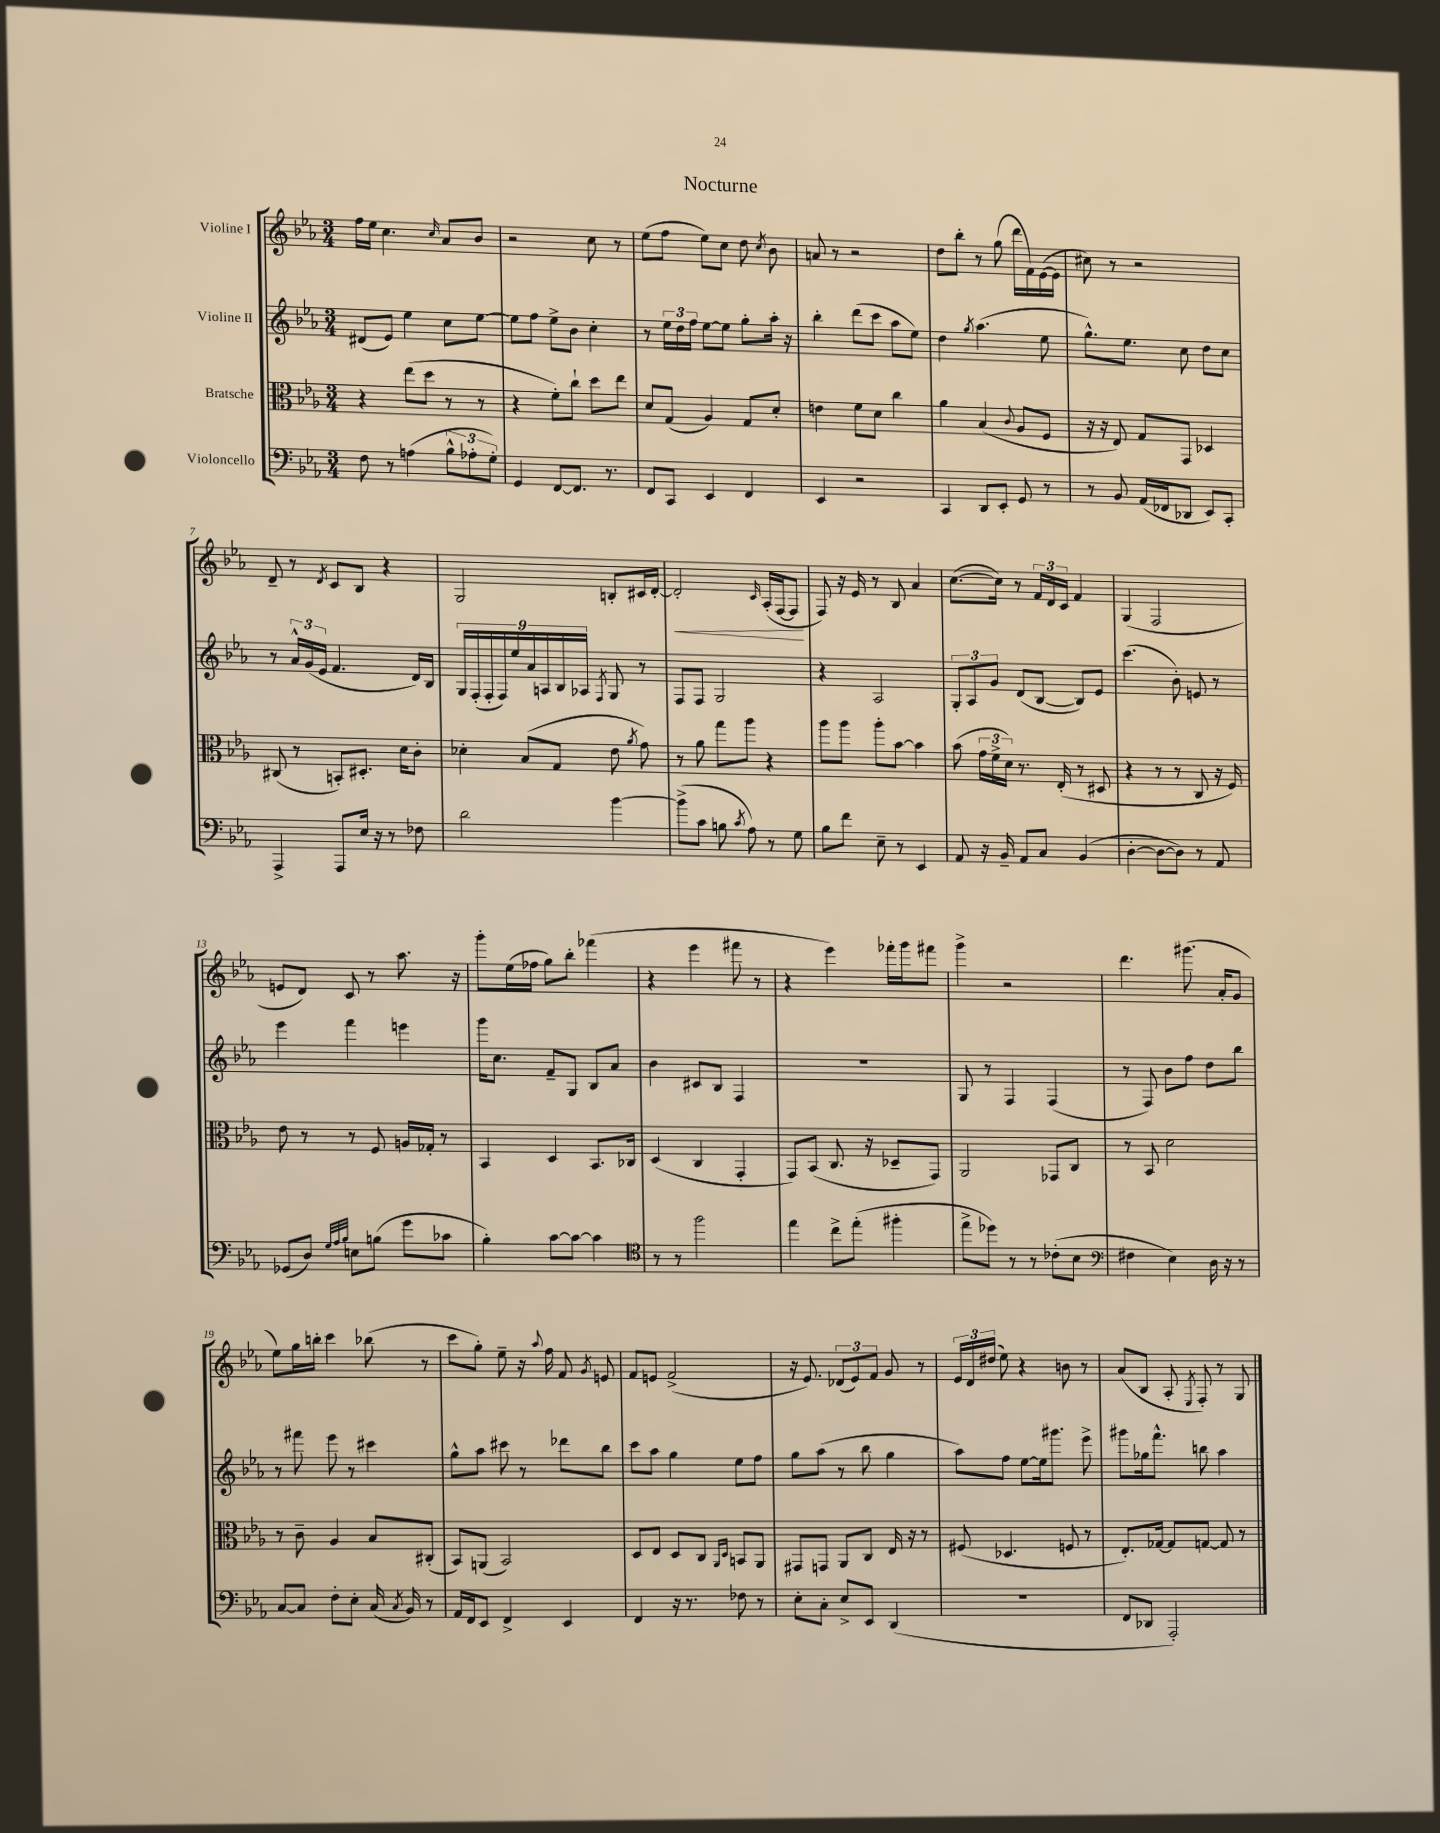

**kern	**kern	**kern	**kern
*staff4	*staff3	*staff2	*staff1
*clefF4	*clefC3	*clefG2	*clefG2
*k[b-e-a-]	*k[b-e-a-]	*k[b-e-a-]	*k[b-e-a-]
*M3/4	*M3/4	*M3/4	*M3/4
8F	4r	(8d#	16ff
.	.	.	16ee-
8r	.	8e-)	4.cc
(4A	(8ee-	4ee-	.
.	8dd	.	.
.	.	.	16qqcc
12B-^^	8r	8cc	8a-
12A-'	.	.	.
.	8r	[8ee-	8b-
12G')	.	.	.
=	=	=	=
4GG	4r	8ee-]	2r
.	.	8ff	.
[8FF	8f')	8ee-^	.
8.FF]	8cc`	8b-	.
.	8dd	4cc'	8cc
8.r	.	.	.
.	8ee-	.	8r
=	=	=	=
8FF	8d	8r	(8ee-
8CC	(8G	24ee-	8ff
.	.	24dd	.
.	.	24ff	.
4EE-	4A-)	[8ee-	8ee-)
.	.	8ee-]	8cc
4FF	8G	8gg'	8dd
.	.	.	8qcc
.	8d'	16aa-'	8b-
.	.	16r	.
=	=	=	=
4EE-	4e	4bb-'	8a
.	.	.	8r
2r	8f	(8ddd	2r
.	8d	8ccc	.
.	4cc	8aa-	.
.	.	8ee-)	.
=	=	=	=
4CC	4a-	4dd	8dd
.	.	.	8bb-'
.	.	8qgg	.
8DD	(4B-	(4.aa-	8r
8EE-'	.	.	(8gg
.	8qqc	.	.
8GG	8A-	.	16ddd
.	.	.	16f)
8r	8F	8ee-	([16e-
.	.	.	16e-]
=	=	=	=
8r	16r	8.gg^^)	8cc#)
.	16r	.	.
8BB-	8E-)	.	8r
.	.	8.ee-	.
(16AA-	8G	.	2r
16FF-	.	.	.
8DD-	8GG	8cc	.
8EE-)	4D-	8dd	.
8CC'	.	8cc	.
=	=	=	=
4AAA-^	(8C#	8r	8d~
.	8r	24a-^^	8r
.	.	(24g	.
.	.	24e-	.
.	.	.	8qd
8AAA-	8BB')	4.f	8c
16E-	8.D#'	.	8B-
16r	.	.	.
8r	.	.	4r
.	16d	.	.
8F-	8c'	16d)	.
.	.	16B-	.
=	=	=	=
2d	4d-'	18G	2G
.	.	(18F'	.
.	.	18F'	.
.	.	18F)	.
.	.	18ee-	.
.	(8B-	.	.
.	.	18a-	.
.	.	18A	.
.	8G	.	.
.	.	18B-	.
.	.	18A-	.
.	.	8qF	.
[4b-	8e-	8G	8B'
.	8qa-	.	.
.	8g)	8r	16c#
.	.	.	[16d'
=	=	=	=
(8b-^]	8r	8F	2d']
8c	8a-	8F	.
8B	8gg	2G	.
8qc	.	.	.
8A-)	8aa-	.	.
.	.	.	16qqc
8r	4r	.	(16A-'
.	.	.	[16F
8G	.	.	8F]
=	=	=	=
8B-	8aa-	4r	8F)
8f	8aa-	.	16r
.	.	.	16e-
8E-~	8aa-'	2A-	8r
8r	[8b-	.	8B-
4EE-	4b-]	.	4a-
=	=	=	=
8AA-	(8b-	12G'	([8.cc
.	.	12A-	.
16r	24g	.	.
.	24f^	12g	.
16BB-~	.	.	16cc])
.	24d)	.	.
8AA-	8.r	(8d	8r
8C	.	[8B-	24f
.	.	.	24d
.	(16E-'	.	.
.	.	.	24c
(4BB-	8r	8B-])	4f
.	8D#	8e-	.
=	=	=	=
[4D'	4r	(4.ccc	(4G
8D_	8r	.	2F
8D])	8r	8b-')	.
8r	8C	8e	.
8AA-	16r	8r	.
.	16F)	.	.
=	=	=	=
(8GG-	8e-	4eee-	8e
8D)	8r	.	8d)
32qqG	.	.	.
32qqA-	.	.	.
32qqB-	.	.	.
8E	8r	4fff	8c
(8B	8F	.	8r
8g	16A	4eee	8.aa-
.	16G-'	.	.
8c-	8r	.	.
.	.	.	16r
=	=	=	=
4B-')	4BB-	16ggg	8ggg'
.	.	8.cc	.
.	.	.	(16ee-
.	.	.	16ff-
[8c	4D	8f~	8gg)
8c_	.	8G	8bb-'
4c]	8.BB-	8B-	(4fff-
.	.	8a-	.
.	16C-	.	.
=	=	=	=
*clefC4	*	*	*
8r	(4D	4b-	4r
8r	.	.	.
2ff	4C	8c#	4eee-
.	.	8B-	.
.	4GG'	4F	8fff#
.	.	.	8r
=	=	=	=
4ee-	8GG)	2.r	4r
.	(8BB-	.	.
8cc^	8.C	.	4eee-)
(8ee-'	.	.	.
.	16r	.	.
4ff#'	8D-~	.	16fff-'
.	.	.	16ggg
.	8GG)	.	8fff#
=	=	=	=
8ee-^	2AA-	8G	4ggg^
8dd-)	.	8r	.
8r	.	4F	2r
8r	.	.	.
(8c-'	8GG-	(4F	.
8B-	8C	.	.
=	=	=	=
*clefF4	*	*	*
4F#	8r	8r	4.ddd
.	8BB-	8F)	.
4E-)	2d	8b-	.
.	.	8ff	(8.ggg#
16D	.	8dd	.
16r	.	.	16a-'
8r	.	8bb-	8g
=	=	=	=
[8C	8r	8r	8ee-)
8C]	8c~	8fff#	16gg
.	.	.	16bb'
8F'	4A-	8eee-	4ccc
8E-'	.	8r	.
(16C	8B-	4ccc#	(8bb-
8qC	.	.	.
16BB-)	.	.	.
8r	(8C#'	.	8r
=	=	=	=
16AA-	8BB-)	8gg^^	8ccc
16FF	.	.	.
8EE-	(8AA	8aa-	8gg')
4FF^	2BB-)	8ccc#	8ee-~
.	.	8r	16r
.	.	.	8qqaa-
.	.	.	16ff
4EE-	.	8ddd-	8f
.	.	.	8qg
.	.	8bb-	8e
=	=	=	=
4FF	8D	8ccc	8f
.	8E-	8aa-	8e
16r	8D	4gg	(2f^
8.r	.	.	.
.	8C	.	.
.	16qqAA-	.	.
.	16qqD	.	.
8F-	8BB	8ee-	.
8r	8AA-	8ff	.
=	=	=	=
8E-'	8GG#	8gg	16r
.	.	.	8.e-)
8C'	8GG	(8aa-	.
8E-^	8AA-	8r	(12d-
.	.	.	12e-)
8EE-	8C	8bb-	.
.	.	.	12f
(4DD	16E-	4gg	8g
.	16r	.	.
.	8r	.	8r
=	=	=	=
2.r	(8F#	8aa-)	24e-
.	.	.	24d
.	.	.	(24dd#
.	4.D-	8ff	8ee-)
.	.	[8ee-	4r
.	.	16ee-]	.
.	.	8.ggg#	.
.	8F	.	8b
.	8r	8eee-^	8r
=	=	=	=
8FF	8.E-')	8ggg#	(8a-
8DD-	.	16gg-	8B-
.	[16G-	8.fff^^	.
2AAA-')	8G-]	.	8A-'
.	.	.	8qE-
.	[8G	8bb	8F')
.	8G]	4aa-	8r
.	8r	.	8G
==	==	==	==
*-	*-	*-	*-
